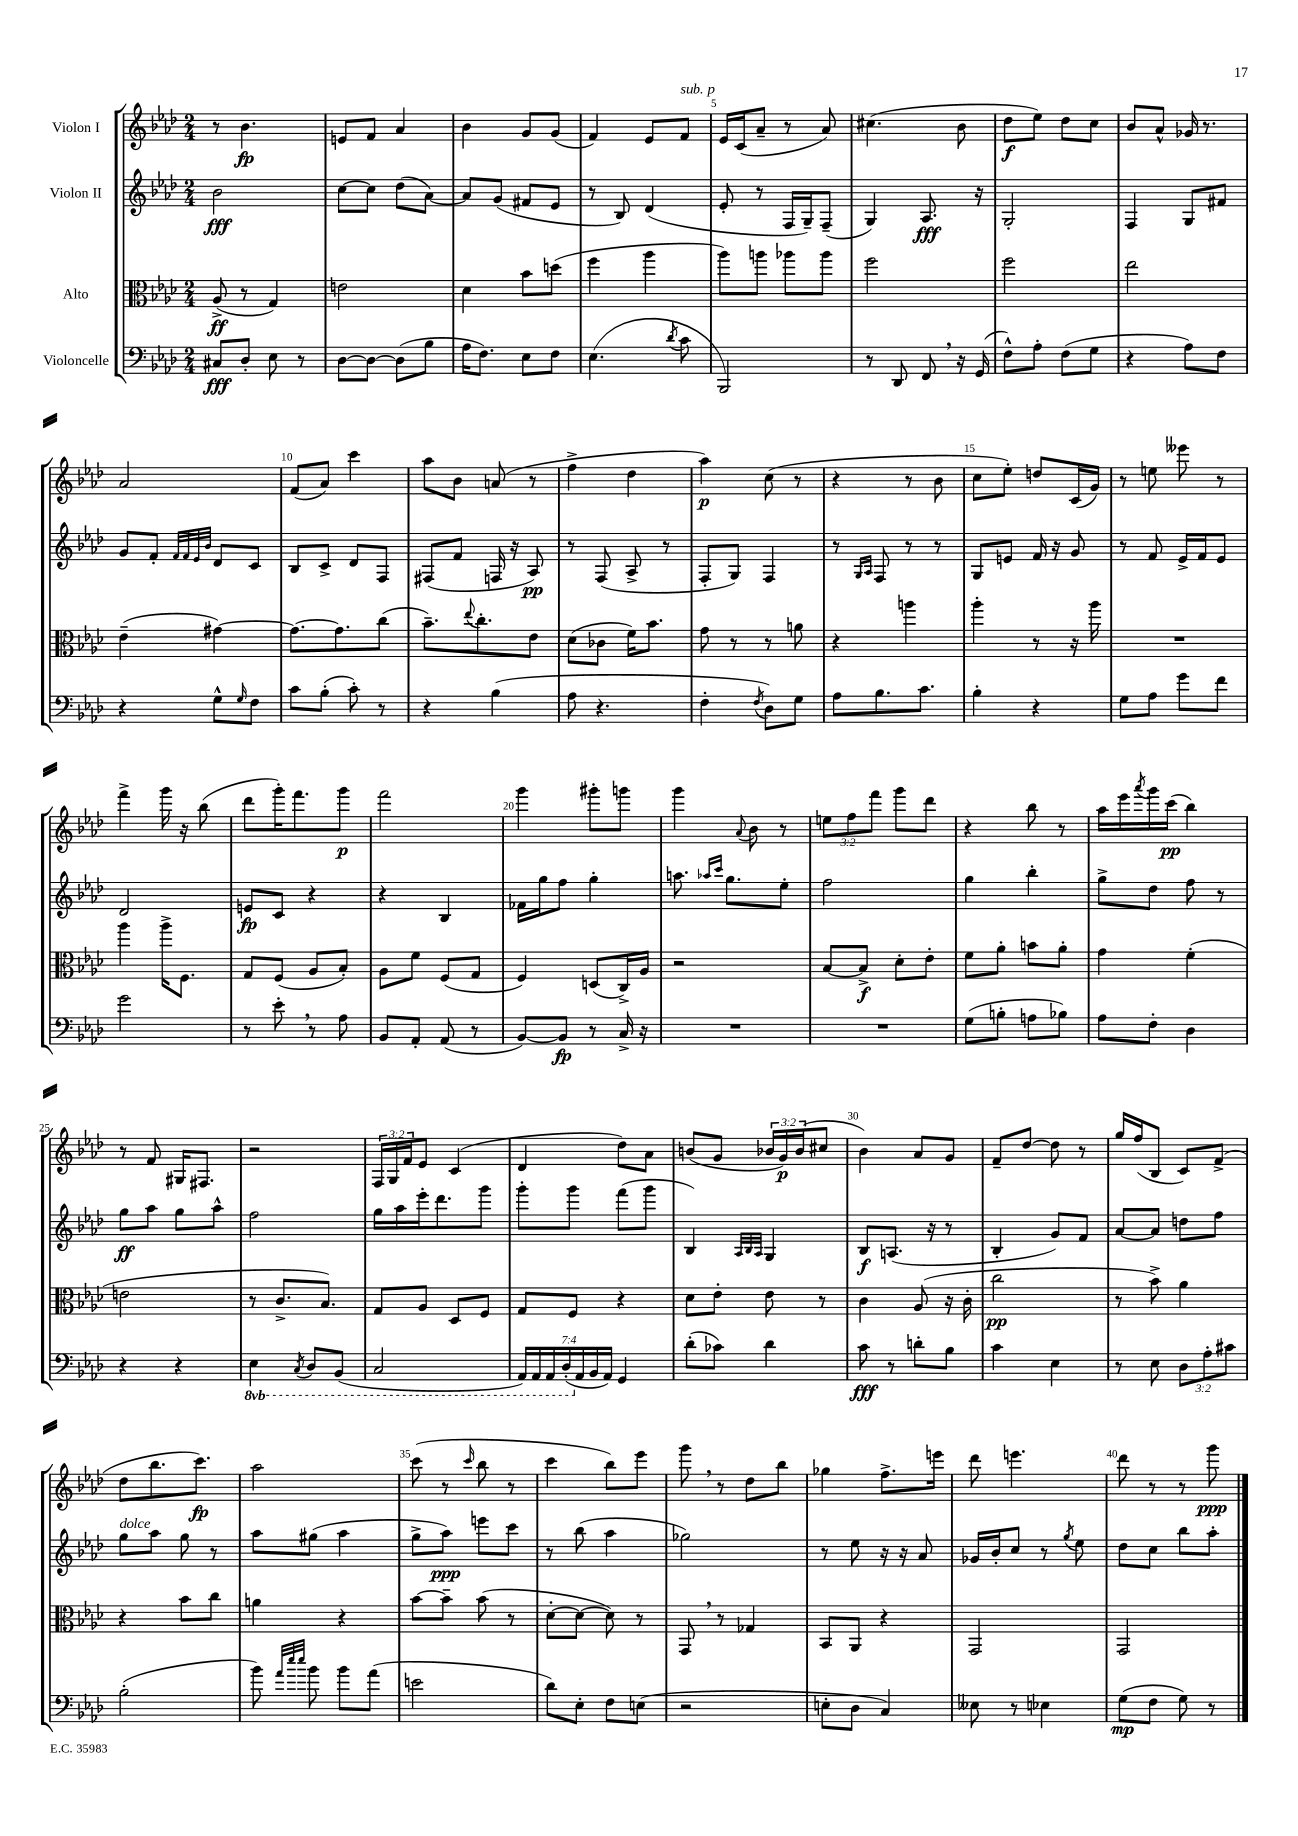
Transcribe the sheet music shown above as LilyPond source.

<<
\new StaffGroup <<
\new Staff = "s0" \with { instrumentName = "Violon I" } {
    \clef treble \key aes \major \numericTimeSignature \time 2/4 \override Staff.TupletNumber.text = #tuplet-number::calc-fraction-text
    r8 bes'4.\fp |
    e'8 f'8 aes'4 |
    bes'4 g'8 g'8( |
    f'4) ees'8 f'8^\markup { \italic "sub. p" } |
    ees'16 c'16( aes'8-- r8 aes'8) |
    cis''4.( bes'8 |
    des''8\f ees''8) des''8 c''8 |
    bes'8 aes'8-^ ges'16 r8. |
    aes'2 |
    f'8( aes'8) c'''4 |
    aes''8 bes'8 a'8( r8 |
    f''4-> des''4 |
    aes''4\p) c''8( r8 |
    r4 r8 bes'8 |
    c''8 ees''8-.) d''8 c'16( g'16) |
    r8 e''8 eeses'''8 r8 |
    f'''4-> g'''16 r16 bes''8( |
    des'''8 g'''16-.) f'''8. g'''8\p |
    f'''2 |
    g'''4 gis'''8-. g'''8 |
    g'''4 \appoggiatura { aes'8 } bes'8 r8 |
    \tuplet 3/2 { e''8 f''8 f'''8 } g'''8 des'''8 |
    r4 bes''8 r8 |
    aes''16 ees'''16 \acciaccatura { aes'''8 } g'''16 c'''16\pp( bes''4) |
    r8 f'8 gis16 fis8. |
    r2 |
    \tuplet 3/2 { f16 g16 f'16 } ees'8 c'4( |
    des'4 des''8) aes'8 |
    b'8( g'8 \tuplet 3/2 { bes'16 g'16\p) bes'16( } cis''8 |
    bes'4) aes'8 g'8 |
    f'8-- des''8~ des''8 r8 |
    g''16 f''16( bes8 c'8) f'8->( |
    des''8 bes''8. c'''8.\fp) |
    aes''2 |
    c'''8( r8 \grace { c'''16 } bes''8 r8 |
    c'''4 bes''8) ees'''8 |
    g'''8 \breathe r8 des''8 bes''8 |
    ges''4 f''8.-> e'''16 |
    des'''8 e'''4. |
    des'''8 r8 r8 g'''8\ppp \bar "|." |
}
\new Staff = "s1" \with { instrumentName = "Violon II" } {
    \clef treble \key aes \major \numericTimeSignature \time 2/4
    bes'2\fff |
    c''8~ c''8 des''8( aes'8~) |
    aes'8 g'8( fis'8 ees'8 |
    r8 bes8) des'4( |
    ees'8-. r8 f16 g16--) f8--( |
    g4) aes8.\fff r16 |
    g2-. |
    f4 g8 fis'8 |
    g'8 f'8-. \grace { f'32 f'32 ees'32 bes'32 } des'8 c'8 |
    bes8 c'8-> des'8 f8 |
    fis8( f'8 f16 r16 aes8\pp) |
    r8 f8( aes8-> r8 |
    f8-. g8) f4 |
    r8 \grace { g16 aes16 } f8 r8 r8 |
    g8 e'8 f'16 r16 g'8 |
    r8 f'8 ees'16-> f'16 ees'8 |
    des'2 |
    e'8\fp c'8 r4 |
    r4 bes4 |
    fes'16 g''16 f''8 g''4-. |
    a''8. \grace { aes''16 c'''16 } g''8. ees''8-. |
    f''2 |
    g''4 bes''4-. |
    g''8-> des''8 f''8 r8 |
    g''8\ff aes''8 g''8 aes''8-^ |
    f''2 |
    g''16 aes''16 ees'''16-. des'''8. g'''8 |
    g'''8-. g'''8 f'''8( g'''8 |
    bes4) \grace { aes32 bes32 aes32 } g4 |
    bes8\f a8.( r16 r8 |
    bes4-. g'8) f'8 |
    aes'8~ aes'8 d''8 f''8 |
    g''8^\markup { \italic "dolce" } aes''8 g''8 r8 |
    aes''8 gis''8( aes''4 |
    g''8-> aes''8\ppp) e'''8 c'''8 |
    r8 bes''8( aes''4 |
    ges''2) |
    r8 ees''8 r16 r16 aes'8 |
    ges'16 bes'16-. c''8 r8 \acciaccatura { g''8 } ees''8 |
    des''8 c''8 bes''8 aes''8-. \bar "|." |
}
\new Staff = "s2" \with { instrumentName = "Alto" } {
    \clef alto \key aes \major \numericTimeSignature \time 2/4
    aes8->\ff( r8 g4) |
    e'2 |
    des'4 bes'8 d''8( |
    f''4 aes''4 |
    aes''8) a''8 aes''8 aes''8 |
    f''2 |
    f''2 |
    ees''2 |
    ees'4--( gis'4~) |
    gis'8.~ gis'8. c''8( |
    bes'8.--) \appoggiatura { ees''8 } c''8.-. ees'8 |
    des'8( ces'8 f'16) bes'8. |
    g'8 r8 r8 a'8 |
    r4 a''4 |
    aes''4-. r8 r16 aes''16 |
    R2 |
    aes''4 aes''16-> f8. |
    g8 f8( aes8 bes8-.) |
    aes8 f'8 f8( g8 |
    f4) d8( c16->) aes16 |
    r2 |
    bes8~ bes8->\f des'8-. ees'8-. |
    f'8 aes'8-. b'8 aes'8-. |
    g'4 f'4-.( |
    e'2 |
    r8 c'8.-> bes8.) |
    g8 aes8 des8 f8 |
    g8 f8 r4 |
    des'8 ees'8-. ees'8 r8 |
    c'4 aes8( r16 c'16-. |
    c''2\pp |
    r8 bes'8->) aes'4 |
    r4 bes'8 c''8 |
    a'4 r4 |
    bes'8~ bes'8-- bes'8( r8 |
    des'8~-. des'8~ des'8) r8 |
    g,8 \breathe r8 ges4 |
    bes,8 aes,8 r4 |
    g,2 |
    g,2 \bar "|." |
}
\new Staff = "s3" \with { instrumentName = "Violoncelle" } {
    \clef bass \key aes \major \numericTimeSignature \time 2/4 \override Staff.TupletNumber.text = #tuplet-number::calc-fraction-text \set Staff.ottavationMarkups = #ottavation-simple-ordinals
    cis8\fff des8-. ees8 r8 |
    des8~ des8~ des8( bes8 |
    aes16 f8.) ees8 f8 |
    ees4.( \acciaccatura { des'8 } c'8 |
    bes,,2) |
    r8 des,8 f,8 \breathe r16 g,16( |
    f8-^) aes8-. f8( g8 |
    r4 aes8) f8 |
    r4 g8-^ \grace { g16 } f8 |
    c'8 bes8-.( c'8-.) r8 |
    r4 bes4( |
    aes8 r4. |
    f4-. \acciaccatura { f8 } des8) g8 |
    aes8 bes8. c'8. |
    bes4-. r4 |
    g8 aes8 g'8 f'8 |
    g'2 |
    r8 ees'8-. \breathe r8 aes8 |
    bes,8 aes,8-. aes,8( r8 |
    bes,8~) bes,8\fp r8 c16-> r16 |
    R2 |
    R2 |
    g8( b8-. a8 bes8) |
    aes8 f8-. des4 |
    r4 r4 |
    \ottava #-1 ees,4 \acciaccatura { c,8 } des,8 bes,,8( |
    c,2 |
    \tuplet 7/4 { aes,,16) aes,,16 aes,,16 des,16-.( \ottava #0 aes,16 bes,16 aes,16) } g,4 |
    des'8-.( ces'8) des'4 |
    c'8\fff r8 d'8-. bes8 |
    c'4 ees4 |
    r8 ees8 \tuplet 3/2 { des8 aes8-. cis'8 } |
    bes2-.( |
    bes'8) \grace { aes'32 ees''32 ees''32 } bes'8 bes'8 aes'8( |
    e'2 |
    des'8) ees8-. f8 e8( |
    r2 |
    e8-. des8 c4) |
    eeses8 r8 ees4 |
    g8\mp( f8 g8) r8 \bar "|." |
}
>>
>>
\layout { \context { \Score \override BarNumber.break-visibility = ##(#f #t #t) barNumberVisibility = #(every-nth-bar-number-visible 5) } }
